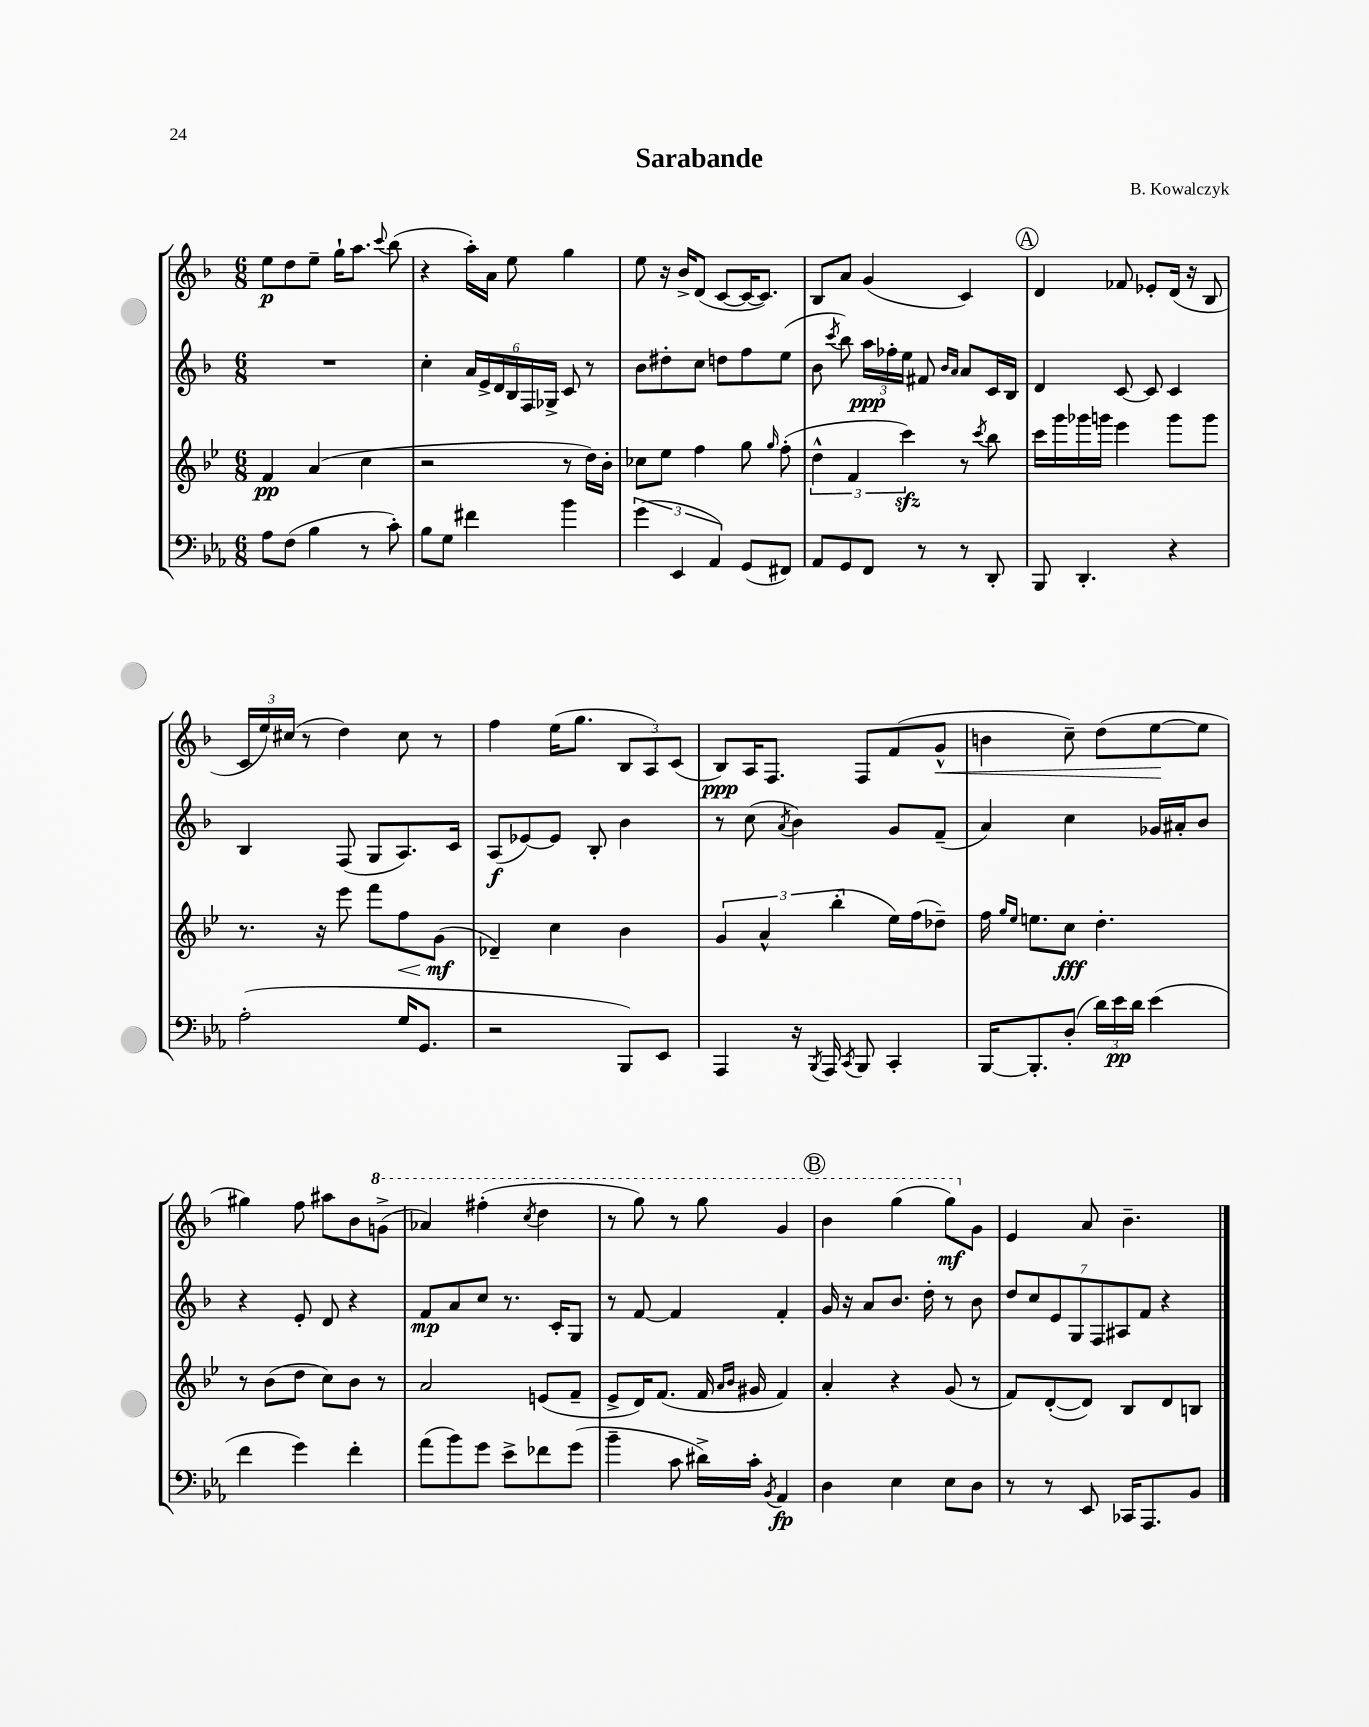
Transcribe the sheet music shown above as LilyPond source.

\header { title = "Sarabande" composer = "B. Kowalczyk" }
<<
\new StaffGroup <<
\new Staff = "s0" {
    \clef treble \key f \major \numericTimeSignature \time 6/8
    \autoBeamOff e''8[\p d''8 e''8]-- g''16[-! a''8.] \appoggiatura { c'''8 } bes''8( |
    r4 a''16[-.) a'16] e''8 g''4 |
    e''8 r16 bes'16[-> d'8]( c'8[~ c'16~ c'8.]) |
    bes8[ a'8] g'4( c'4) |
    \mark \markup { \circle "A" } d'4 fes'8 ees'8[-. d'16]( r16 bes8 |
    \tuplet 3/2 { c'16[ e''16) cis''16]( } r8 d''4) cis''8 r8 |
    f''4 e''16[( g''8.] \tuplet 3/2 { bes8[ a8) c'8]( } |
    bes8[\ppp) a16 f8.] f8[ f'8( g'8]-^\< |
    b'4 c''8--) d''8[( e''8~\! e''8] |
    gis''4) f''8 ais''8[ bes'8 \ottava #1 g''8]->( |
    aes''4) fis'''4-.( \acciaccatura { c'''8 } d'''4 |
    r8 g'''8) r8 g'''8 g''4 |
    \mark \markup { \circle "B" } bes''4 g'''4( g'''8[\mf) \ottava #0 g'8] |
    e'4 a'8 bes'4.-- \bar "|." |
}
\new Staff = "s1" {
    \clef treble \key f \major \numericTimeSignature \time 6/8
    \autoBeamOff R2. |
    c''4-. \tuplet 6/4 { a'16[ e'16-> d'16 bes16 f16 ges16]-> } c'8 r8 |
    bes'8[ dis''8-. c''8] d''8[ f''8 e''8]( |
    bes'8 \acciaccatura { c'''8 } bes''8) \tuplet 3/2 { a''16[\ppp fes''16-. e''16] } fis'8 \grace { bes'16[ a'16] } a'8[ c'16 bes16] |
    \mark \markup { \circle "A" } d'4 c'8~ c'8 c'4 |
    bes4 f8( g8[ a8.) c'16] |
    a8[\f( ees'8~) ees'8] bes8-. bes'4 |
    r8 c''8( \acciaccatura { a'8 } bes'4) g'8[ f'8]--( |
    a'4) c''4 ges'16[ ais'16-. bes'8] |
    r4 e'8-. d'8 r4 |
    f'8[\mp a'8 c''8] r8. c'16[-. g8] |
    r8 f'8~ f'4 f'4-. |
    \mark \markup { \circle "B" } g'16 r16 a'8[ bes'8.] d''16-. r8 bes'8 |
    \tuplet 7/4 { d''8[ c''8 e'8 g8 f8 ais8 f'8] } r4 \bar "|." |
}
\new Staff = "s2" {
    \clef treble \key bes \major \numericTimeSignature \time 6/8
    \autoBeamOff f'4\pp a'4( c''4 |
    r2 r8 d''16[) bes'16]-. |
    ces''8[ ees''8] f''4 g''8 \grace { g''16 } f''8-.( |
    \tuplet 3/2 { d''4-^ f'4 c'''4\sfz) } r8 \acciaccatura { c'''8 } bes''8 |
    \mark \markup { \circle "A" } c'''16[ g'''16 ges'''16 g'''16] ees'''4 g'''8[ g'''8] |
    r8. r16 ees'''8 f'''8[ f''8\< g'8]\mf\!( |
    des'4--) c''4 bes'4 |
    \tuplet 3/2 { g'4 a'4-^ bes''4-.( } ees''16[) f''16( des''8]--) |
    f''16 \grace { g''16[ ees''16] } e''8.[ c''8]\fff d''4.-. |
    r8 bes'8[( d''8] c''8[) bes'8] r8 |
    a'2 e'8[( f'8]-- |
    ees'8[-> d'16) f'8.]( f'16 \grace { a'16[ bes'16] } gis'16 f'4) |
    \mark \markup { \circle "B" } a'4-. r4 g'8( r8 |
    f'8[) d'8~-.( d'8]) bes8[ d'8 b8] \bar "|." |
}
\new Staff = "s3" {
    \clef bass \key ees \major \numericTimeSignature \time 6/8
    \autoBeamOff aes8[ f8]( bes4 r8 c'8-.) |
    bes8[ g8] fis'4 bes'4 |
    \tuplet 3/2 { g'4( ees,4 aes,4) } g,8[( fis,8]) |
    aes,8[ g,8 f,8] r8 r8 d,8-. |
    \mark \markup { \circle "A" } bes,,8 d,4.-. r4 |
    aes2-.( g16[ g,8.] |
    r2 bes,,8[) ees,8] |
    aes,,4 r16 \acciaccatura { bes,,8 } aes,,16 \acciaccatura { c,8 } bes,,8 c,4-. |
    bes,,16[~ bes,,8.-. d8]-.( \tuplet 3/2 { d'16[) ees'16\pp d'16] } ees'4( |
    f'4 g'4) f'4-. |
    aes'8[( bes'8) g'8] ees'8[-> fes'8 g'8]( |
    bes'4-- c'8 dis'16[->) c'16]-. \acciaccatura { bes,8 } aes,4\fp |
    \mark \markup { \circle "B" } d4 ees4 ees8[ d8] |
    r8 r8 ees,8 ces,16[ aes,,8. bes,8] \bar "|." |
}
>>
>>
\layout { \context { \Score \remove "Bar_number_engraver" } }
